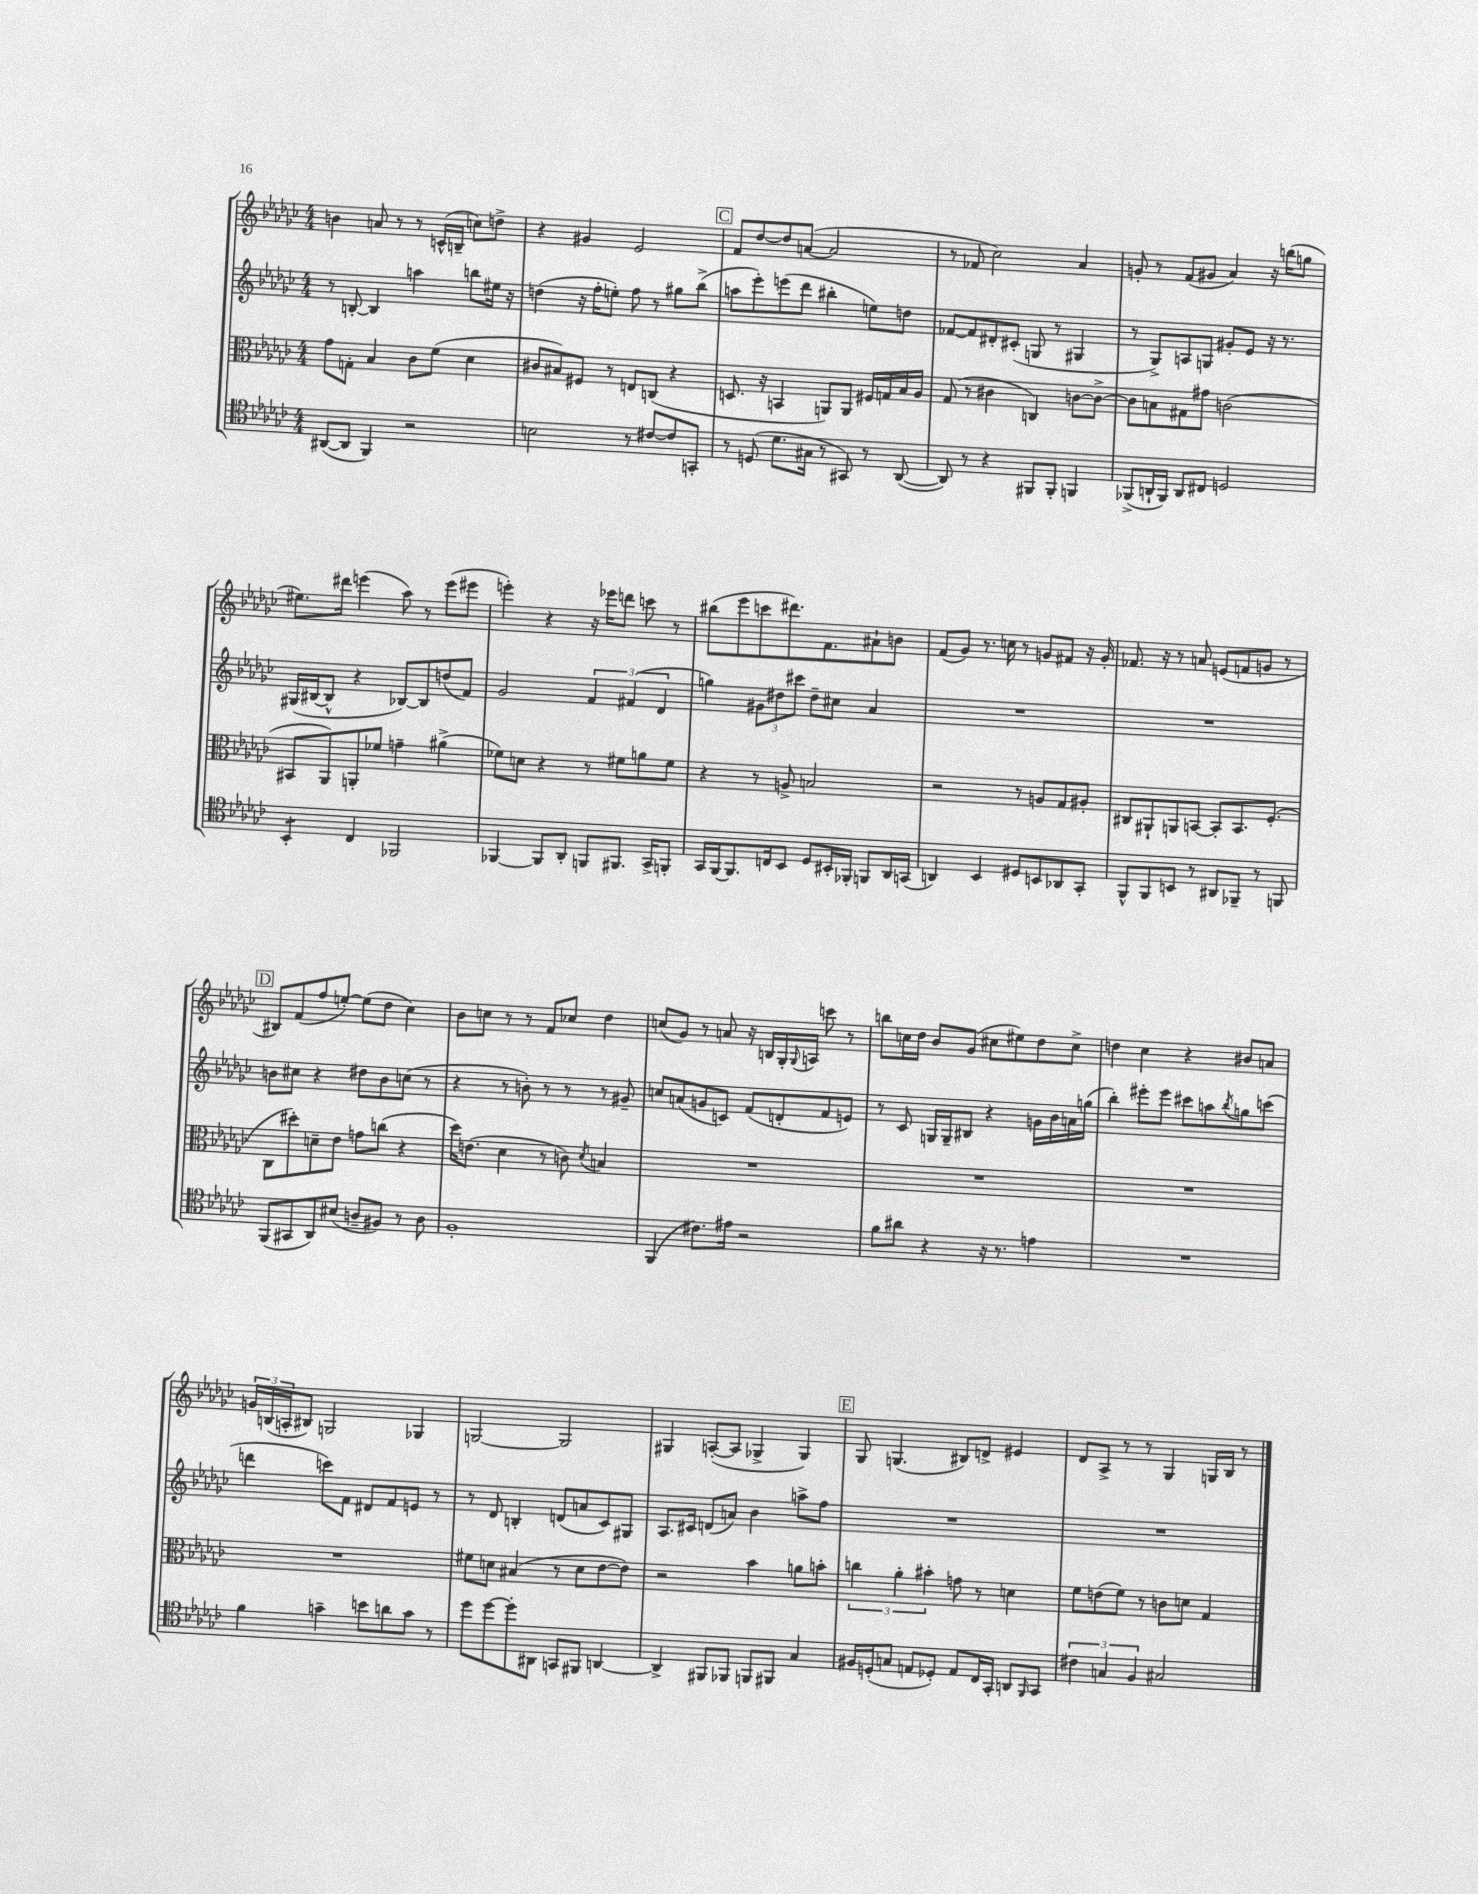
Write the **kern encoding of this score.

**kern	**kern	**kern	**kern
*staff4	*staff3	*staff2	*staff1
*clefC4	*clefC3	*clefG2	*clefG2
*k[b-e-a-d-g-c-]	*k[b-e-a-d-g-c-]	*k[b-e-a-d-g-c-]	*k[b-e-a-d-g-c-]
*M4/4	*M4/4	*M4/4	*M4/4
([8AA#	8g-	8r	4b
8AA#]	8G'	[8B'	.
4FF)	4B-	4B]	8a
.	.	.	8r
2r	8c-	4aa	8r
.	(8f	.	(16c^^
.	.	.	16B~
.	4d-	8bb	8cc)
.	.	16ee#	8dd^
.	.	16r	.
=	=	=	=
2B	8c#	(4dd	4r
.	8B#)	.	.
.	8F#	16r	4g#
.	.	16ff'	.
.	8r	8ee')	.
8r	8E	8ff	2e-
[8c#	(8C	8r	.
8c#]	4r	8gg#	.
8GG'	.	(8bb-^	.
=	=	=	=
8r	8.D	8aa	8f
(8D	.	8eee-')	[8dd-
.	16r	.	.
8.d-	4BB	(8eee	8dd-]
.	.	8ddd-	([8a
16G#	.	.	.
8r	8AA)	4bb#'	2a]
8GG#)	8AA	.	.
8r	16F#	8ee)	.
.	16G	.	.
([8AA-	16B-	8dd	.
.	16A-	.	.
=	=	=	=
8AA-])	(8G-	[8f-	8r
8r	8r	8f-]	8f-
4r	4c#	8d#'	2cc-)
.	.	(8c#'	.
8FF#	4C)	8G	.
8FF#'	.	8r	.
4FF	[8c	4G#	4a-
.	8c^_	.	.
=	=	=	=
(8FF-^	8c]	8r	8g'
16AA`	8B	8G-^)	8r
16FF-)	.	.	.
8AA	8G#	8A	(8f
8C#	8g#	8G	8g#
2D	(2c	8g#'	4a-)
.	.	8e-	.
.	.	16r	16r
.	.	8.r	(16bb
.	.	.	8gg
=	=	=	=
4BB-'	8BB#	(16G#	8.ee#)
.	.	[16B#	.
.	8AA-)	8B#^^]	.
.	.	.	16ddd#
4C-	8AA'	4r	(4eee
.	8f-	.	.
2FF-	4g~	[8B-)	8aa-)
.	.	8B-]	8r
.	(4a#^	(8dd	(8eee
.	.	8f)	8eee#
=	=	=	=
[4FF-	8f-)	2g-	4eee')
.	8d	.	.
8FF-]	4r	.	4r
8AA-'	.	.	.
8FF	8r	6f	16r
.	.	.	16eee-
8.FF#	8f#	.	8ddd
.	.	(6f#	.
.	8a	.	8ccc
16GG-^	.	.	.
.	.	6d-	.
8FF'	8f#	.	8r
=	=	=	=
16GG-	4r	4gg)	(8bb#
[16FF	.	.	.
8.FF]	.	.	8eee-
.	8r	12g#	8ccc
16C	.	.	.
.	.	12dd#	.
8BB-	8A^	.	8.ddd#)
.	.	12ccc#	.
8D-	2B	8dd#~	.
.	.	.	8.f
16BB#'	.	8cc#	.
16FF-'	.	.	.
8FF	.	4a-	8a#`
16AA-	.	.	8b
(16GG	.	.	.
=	=	=	=
4AA)	2r	1r	(8f
.	.	.	8g-)
4BB-	.	.	8.r
.	.	.	16cc
8D#	8r	.	8r
8BB	8A	.	8g
8AA-	8G-	.	8f#
8GG-'	8A#'	.	16r
.	.	.	16g'
=	=	=	=
8FF^^	8C#	1r	8.f-
8FF	8AA#`	.	.
.	.	.	16r
8BB	8AA	.	8r
8r	[8BB	.	8a
8AA#	8BB']	.	(8e
8FF-~	8.BB	.	8f
8r	.	.	8g
.	(8.F'	.	.
8FF	.	.	8r
=	=	=	=
(8FF	8C-	8b	8B#)
8GG#	8dd#')	8cc#	(8f
8AA-)	8d~	4r	8ff
(8B#	8e-	.	[8ee')
8A~	8g	8dd#	(8ee]
8F#)	(8cc	8b	8dd-
8r	4r	(8cc	4cc-)
8A	.	8r	.
=	=	=	=
1F'	16dd-)	4r	8b-
.	(8.e	.	.
.	.	.	8cc
.	4d-	8r	8r
.	.	8b')	8r
.	8r	8r	8f
.	8c)	8r	8cc-
.	8qd-	.	.
.	4B	8r	4dd-
.	.	8g#~	.
=	=	=	=
(4FF	1r	8cc	(8cc
.	.	(8a	8g-)
8.c#)	.	8g	8r
.	.	8c)	8a
16e#	.	.	.
2r	.	(8f	16r
.	.	.	16B
.	.	8d'	16G-'
.	.	.	8qqG-
.	.	.	16A
.	.	8f	8ccc
.	.	8e)	8r
=	=	=	=
8f	1r	8r	8bb
8a#	.	8c-	16cc
.	.	.	16dd-
4r	.	16G	8b-
.	.	16G~	.
.	.	8B#	(8g-
16r	.	4r	8cc#
8.r	.	.	.
.	.	.	8ee#)
4e	.	16g	8dd-
.	.	16b-	.
.	.	16a	8cc#^
.	.	(16gg	.
=	=	=	=
1r	1r	4bb-')	4dd
.	.	8eee#'	4cc-
.	.	8eee#	.
.	.	8ccc#	4r
.	.	8aa	.
.	.	8qbb-	.
.	.	8gg	8b#
.	.	(8ccc	8a
=	=	=	=
4f	1r	4ddd	24g
.	.	.	(24B
.	.	.	24A'
.	.	.	8B#)
4g~	.	8ccc)	2G
.	.	8f	.
8b	.	8d#	.
8a	.	8f	.
8g	.	8e	4G-
8r	.	8r	.
=	=	=	=
8dd-	8f#	8r	[2G
[8dd-	8d	8d-	.
8dd-']	(4B#	4B'	.
8AA#	.	.	.
8GG	8r	(8d	2G]
8FF#	8d	8a	.
[4AA	[8e-	8c-)	.
.	8e-])	8G#	.
=	=	=	=
4AA^]	2r	8.A-	4G#
.	.	16c#	.
8FF#	.	(8d	([8A'
8FF-	.	8a)	8A]
8FF	4b-	4b-	4G-^
8FF#	.	.	.
4G-	8a	8aa^	4G-)
.	8b'	8ff	.
=	=	=	=
16F#	6cc	1r	8G-
(16D'	.	.	.
8G	.	.	(4.G
.	6a-'	.	.
8E	.	.	.
.	6b#'	.	.
8D-')	.	.	.
8E	8g	.	8B#)
16C-	8r	.	8d^
16GG-'	.	.	.
8AA	4d	.	4e#
16qqFF	.	.	.
8GG-	.	.	.
=	=	=	=
6c#	8f	1r	8d-
.	(8e	.	8A-^
6G	.	.	.
.	8f)	.	8r
6F	.	.	.
.	8r	.	8r
2G#	8c	.	4G-
.	8d	.	.
.	4G-	.	16G
.	.	.	16B-
.	.	.	8r
==	==	==	==
*-	*-	*-	*-
